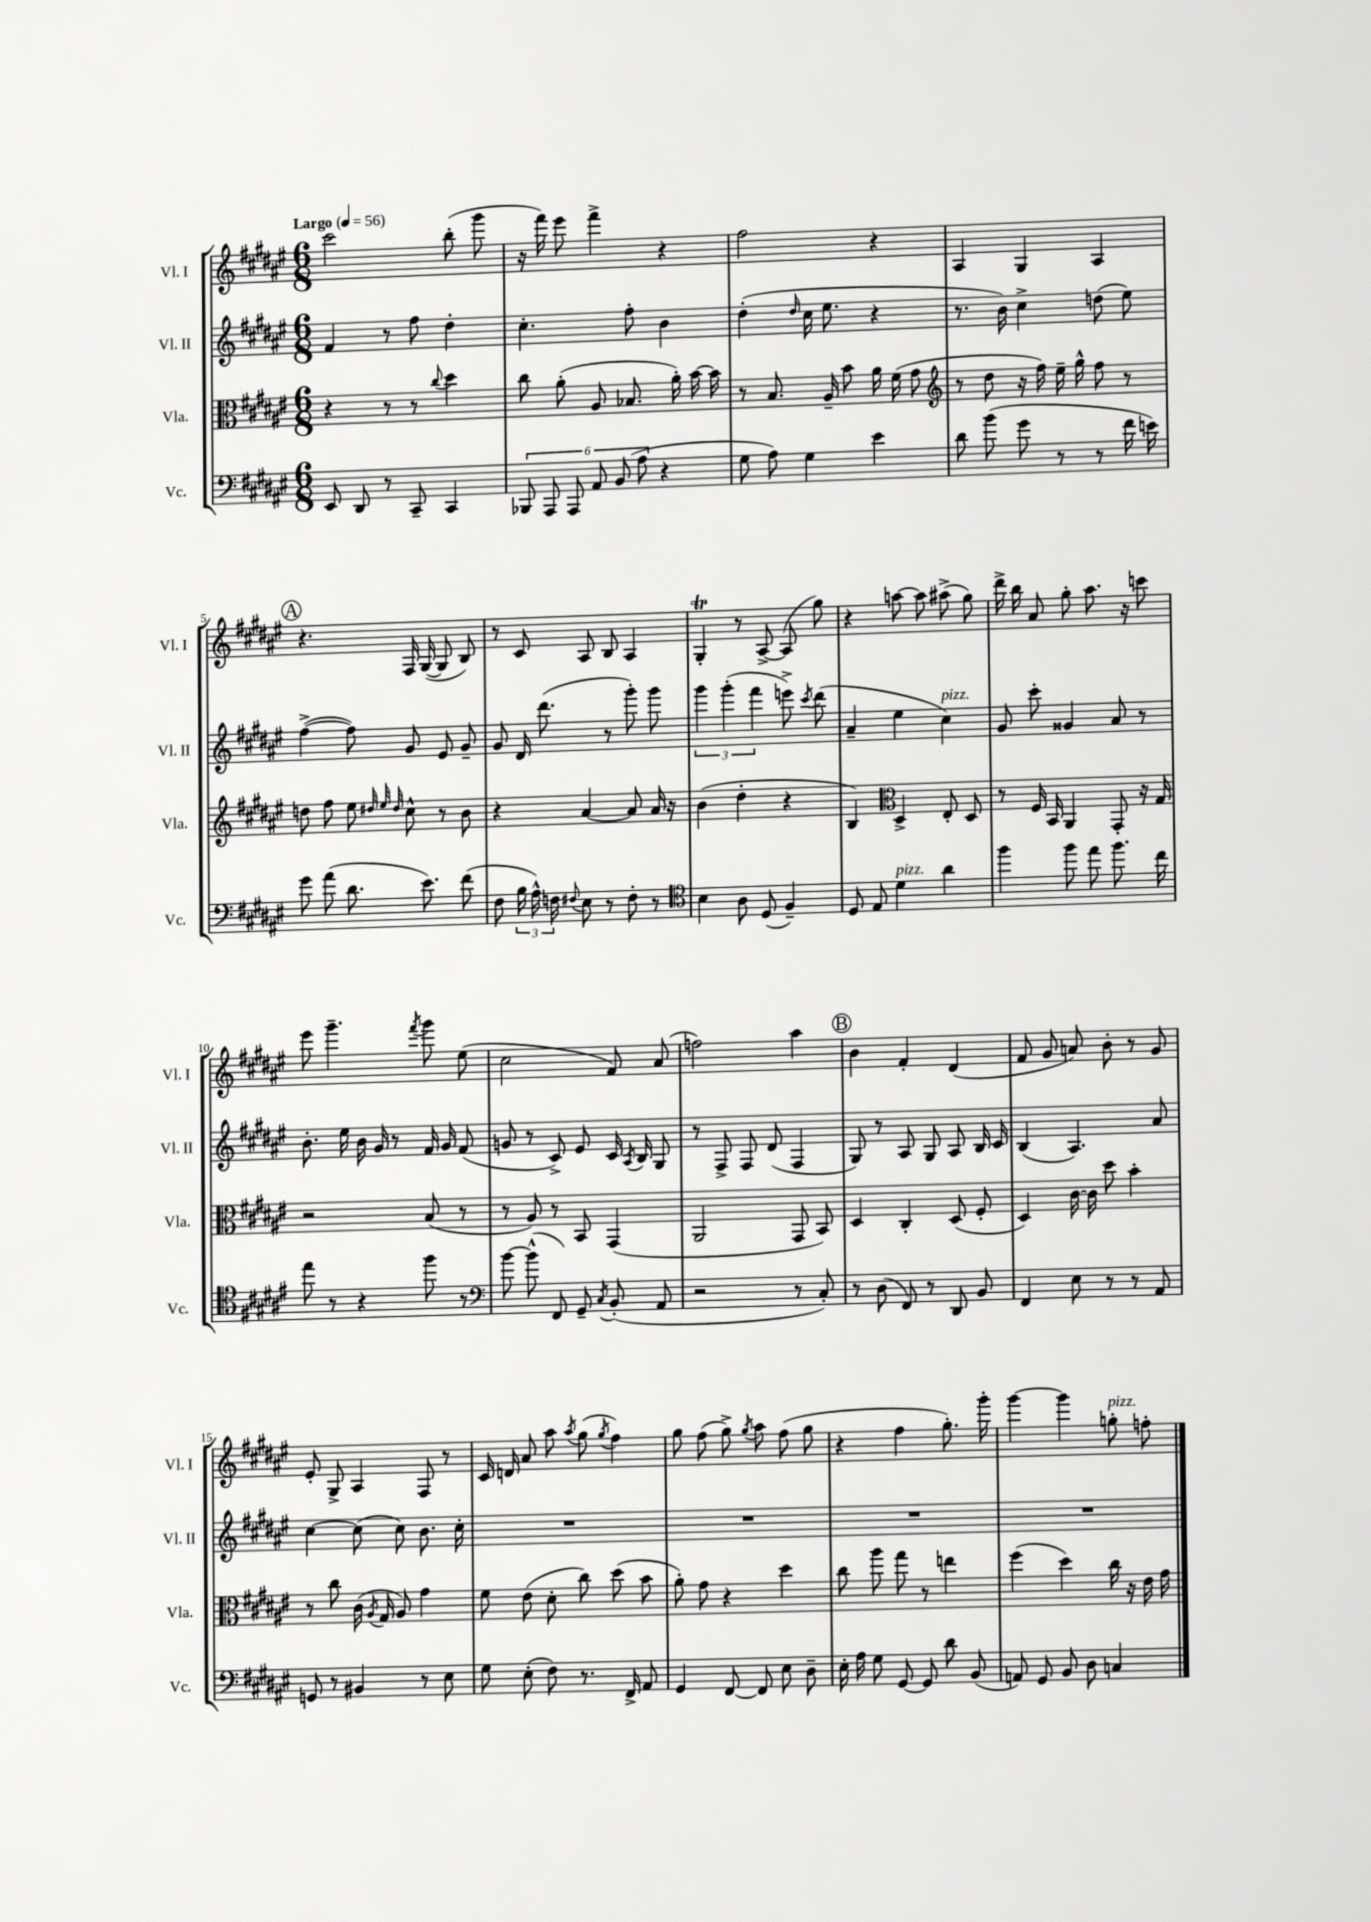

**kern	**kern	**kern	**kern
*staff4	*staff3	*staff2	*staff1
*clefF4	*clefC3	*clefG2	*clefG2
*k[f#c#g#d#a#e#]	*k[f#c#g#d#a#e#]	*k[f#c#g#d#a#e#]	*k[f#c#g#d#a#e#]
*M6/8	*M6/8	*M6/8	*M6/8
*MM56	*MM56	*MM56	*MM56
8EE#	4r	4f#	2ccc#
8DD#	.	.	.
8r	8r	8r	.
8CC#~	8r	8ff#	.
.	8qqcc#	.	.
4CC#	4dd#	4dd#'	(8bb'
.	.	.	8ggg#
=	=	=	=
12BBB-	8cc#	4.cc#'	16r
.	.	.	16fff#)
12AAA#	.	.	.
.	(8a#'	.	8eee#
12AAA#	.	.	.
12AA#	8A#	.	4fff#^
(12BB	.	.	.
.	8.B-	8ff#'	.
12A#	.	.	.
4r	.	4b	4r
.	16a#')	.	.
.	[16b	.	.
.	16b]	.	.
=	=	=	=
8G#	8r	(4dd#'	2ff#
8A#)	8.B	.	.
.	.	16qqdd#	.
4G#	.	16cc#	.
.	16A#~	8.ee#	.
.	8b	.	.
4e#	16a#	4r	4r
.	(16f#	.	.
.	8g#	.	.
=	=	=	=
*	*clefG2	*	*
8d#	8r	8.r	4A#
(8b	8dd#	.	.
.	.	16b)	.
8g#	16r	4cc#^	4G#
.	16ff#)	.	.
8r	16ee#~	.	.
.	16gg#^^	.	.
8r	8ff#	(8dd	4A#
16f#	8r	8ee#)	.
16e)	.	.	.
=	=	=	=
8g#	8dd	([4ff#^	4.r
(8a#	8ff#	.	.
8.d#	8ee#	8ff#])	.
.	32qqdd#	.	.
.	32qqee#	.	.
.	32qqdd#	.	.
.	8cc#^^	8g#	16F#
8.e#)	.	.	([16G#
.	8r	8e#	8G#]
(8f#	8b	8g#~	8B)
=	=	=	=
8F#	4r	8g#	8r
24B	.	16d#	8c#
24A#^^)	.	.	.
.	.	(8.ddd#	.
24F	.	.	.
8qqF#	.	.	.
8E#	[4a#	.	8A#
8r	.	8r	8B
8F#'	8a#]	8ggg#')	4A#
8r	16a#	8ggg#	.
.	16r	.	.
=	=	=	=
*clefC4	*	*	*
4B	(4b	6ggg#	4G#'
.	.	(6ggg#'	.
8A#	4dd#'	.	8r
.	.	6fff#	.
(8D#	.	.	[8A#^
4F#~)	4r	8eee^)	(8A#]
.	.	8qccc#	.
.	.	(8ddd#	8gg#)
=	=	=	=
8D#	4B)	4a#~	4r
8E#	.	.	.
*	*clefC3	*	*
4d#	4D#^	4ee#	[8aa
.	.	.	8aa]
4a#	8E#'	4cc#)	(8aa#^
.	8D#	.	8gg#)
=	=	=	=
4ff#	8r	8g#	16ddd#^
.	.	.	16bb
.	16F#	8ccc#'	8a#
.	16BB	.	.
8ff#	4AA#	4g##	8gg#'
8ee#	.	.	8.aa#
8.ff#	8GG#'	8a#	.
.	.	.	16r
.	16r	8r	8ccc
16cc#	16G#	.	.
=	=	=	=
8ee#	2r	8.b'	8eee#
8r	.	.	4.ggg#~
.	.	16ee#	.
4r	.	16b	.
.	.	16g#	.
.	.	8r	.
.	.	.	8qfff#
8ff#	(8B	16f#	8ggg#
.	.	16g#	.
8r	8r	(8f#	(8ee#
=	=	=	=
*clefF4	*	*	*
[8b	8r	8g	2cc#
(8b^^]	8A#)	8r	.
8FF#)	8r	8c#^)	.
8GG#~	8BB	8e#	.
8qC#	.	.	.
(8BB'	(4GG#	16c#	8f#)
.	.	8qA#	.
.	.	16B	.
8AA#	.	8G#	(8a#
=	=	=	=
2r	2AA#	8r	2ff)
.	.	8F#^	.
.	.	8F#	.
.	.	(8d#	.
8r	8GG#	4F#	4aa#
8C#')	8BB)	.	.
=	=	=	=
8r	4D#	8G#)	4b
(8D#	.	8r	.
8FF#)	4C#'	8A#	4f#'
8r	.	8G#	.
8DD#	(8D#	8A#	(4d#
8BB	8F#'	16B	.
.	.	16c#	.
=	=	=	=
4FF#	4D#)	(4B	8f#
.	.	.	8g#
8E#	[16c#	4.A#)	8a)
.	16c#]	.	.
8r	8dd#	.	8b'
8r	4b'	.	8r
8AA#	.	8a#	8g#
=	=	=	=
8GG	8r	[4cc#	8e#'
8r	8cc#	.	8G#^
4BB#	(16c#	(8cc#]	4A#
.	8qA#	.	.
.	16G#	.	.
.	8A#)	8cc#)	.
8r	4g#	8.b	8F#
8E#	.	.	8r
.	.	16cc#'	.
=	=	=	=
8G#	8f#	2.r	16c#
.	.	.	16d
(8E#'	(8e#	.	8a#
8F#)	8d#'	.	8aa#
.	.	.	8qaa#
8.r	8cc#)	.	(8gg#
.	.	.	8qgg#
.	(8dd#	.	4ff#)
16FF#^	.	.	.
8AA#	8b	.	.
=	=	=	=
4GG#	8a#')	2.r	8gg#
.	8g#	.	(8ff#
[8FF#	4r	.	8gg#^)
.	.	.	8qgg#
8FF#]	.	.	8aa#
8E#	4dd#	.	(8ff#
8D#~	.	.	8gg#
=	=	=	=
16E#'	8cc#	2.r	4r
16A#	.	.	.
8G#	8aa#	.	.
[8GG#	8gg#	.	4ff#
8GG#]	8r	.	.
8d#	4ee	.	8.gg#')
(8BB	.	.	.
.	.	.	16ggg#'
=	=	=	=
8AA)	(4ff#	2.r	[4ggg#
8GG#	.	.	.
8BB	4dd#)	.	4ggg#]
8D#	.	.	.
4C	16cc#	.	8gg'
.	16r	.	.
.	16e#	.	8ff'
.	16g#	.	.
==	==	==	==
*-	*-	*-	*-
